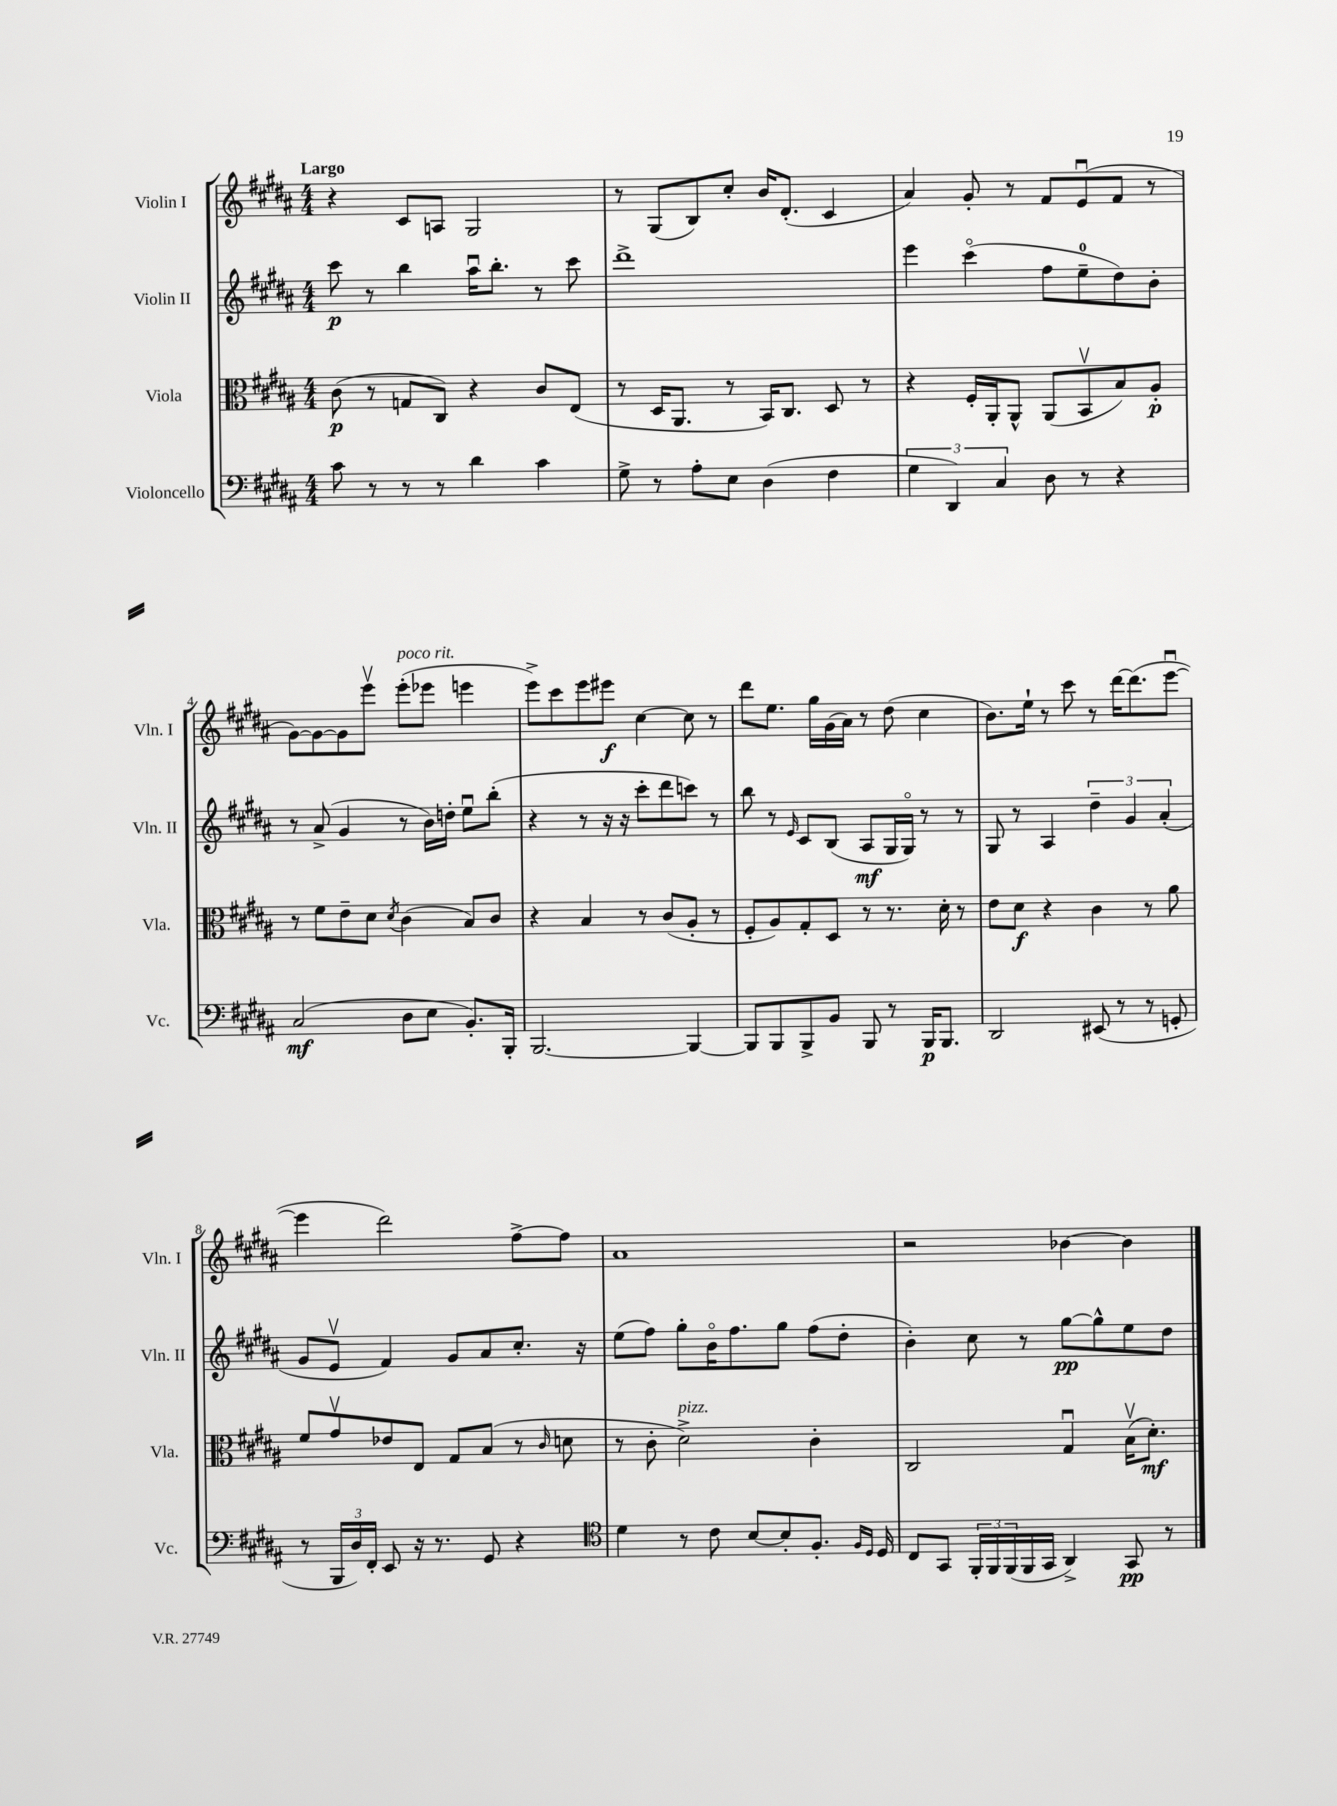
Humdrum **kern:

**kern	**dynam	**kern	**dynam	**kern	**dynam	**kern	**dynam
*part4	*part4	*part3	*part3	*part2	*part2	*part1	*part1
*staff4	*staff4	*staff3	*staff3	*staff2	*staff2	*staff1	*staff1
*I"Violoncello	*	*I"Viola	*	*I"Violin II	*	*I"Violin I	*
*I'Vc.	*	*I'Vla.	*	*I'Vln. II	*	*I'Vln. I	*
*clefF4	*	*clefC3	*	*clefG2	*	*clefG2	*
*k[f#c#g#d#a#]	*	*k[f#c#g#d#a#]	*	*k[f#c#g#d#a#]	*	*k[f#c#g#d#a#]	*
*M4/4	*	*M4/4	*	*M4/4	*	*M4/4	*
=1	=1	=1	=1	=1	=1	=1	=1
!	!	!	!	!	!	!LO:TX:a:B:t=Largo	!
8c#\	.	(8c#\	p	8ccc#\	p	4r	.
8r	.	8r	.	8r	.	.	.
8r	.	8Gn/L	.	4bb\	.	8c#/L	.
8r	.	8C#/J)	.	.	.	8An/J	.
4d#\	.	4r	.	16aa#u\KL	.	2G#/	.
.	.	.	.	8.bb'\J	.	.	.
4c#\	.	8c#/L	.	8r	.	.	.
.	.	(8E/J	.	8ccc#\	.	.	.
=2	=2	=2	=2	=2	=2	=2	=2
8G#^\	.	8r	.	1ddd#^	.	8r	.
8r	.	16D#/KL	.	.	.	(8G#/L	.
.	.	8.AA#/J	.	.	.	.	.
8A#'\L	.	.	.	.	.	8B/)	.
8E\J	.	8r	.	.	.	8cc#'/J	.
(4D#\	.	16BB/KL)	.	.	.	16b/KL	.
.	.	8.C#/J	.	.	.	(8.d#'/J	.
4F#\	.	8D#/	.	.	.	4c#/	.
.	.	8r	.	.	.	.	.
=3	=3	=3	=3	=3	=3	=3	=3
6G#\	.	4r	.	4eee\	.	4a#/)	.
6DD#/)	.	.	.	.	.	.	.
.	.	16F#'/LL	.	(4ccc#\	.	8g#'/	.
.	.	16AA#'/J	.	.	.	.	.
6C#/	.	.	.	.	.	.	.
.	.	8AA#^^/J	.	.	.	8r	.
8D#\	.	(8AA#/L	.	8ff#\L	.	8f#/L	.
8r	.	8BBv/	.	8ee~\	.	(8eu/	.
4r	.	8B/)	.	8dd#\)	.	8f#/J	.
.	.	8A#'/J	p	8b'\J	.	8r	.
!!LO:LB:g=z
=4	=4	=4	=4	=4	=4	=4	=4
(2C#/	mf	8r	.	8r	.	[8g#\L)	.
.	.	8f#\L	.	(8a#^/	.	8g#\_	.
.	.	8e~\	.	4g#/	.	8g#\]	.
.	.	8d#\J	.	.	.	8eeev\J	.
.	.	8qd#/	.	.	.	.	.
!	!	!	!	!	!	!LO:TX:a:i:t=poco rit.	!
8D#\L	.	(4c#\	.	8r	.	(8eee'\L	.
8E\J	.	.	.	16b\LL)	.	8eee-X\J	.
.	.	.	.	16ddn'\JJ	.	.	.
8.BB'/L)	.	8B/L)	.	8eeu\L	.	4eeen\	.
.	.	8c#/J	.	(8bb'\J	.	.	.
16BBB'/Jk	.	.	.	.	.	.	.
=5	=5	=5	=5	=5	=5	=5	=5
[2.BBB/	.	4r	.	4r	.	8eee^\L)	.
.	.	.	.	.	.	8ccc#\	.
.	.	4B/	.	8r	.	8eee\	.
.	.	.	.	16r	.	8eee#X\J	f
.	.	.	.	16r	.	.	.
.	.	8r	.	8ccc#'\L	.	[4cc#\	.
.	.	(8c#/L	.	8ddd#\	.	.	.
4BBB/_	.	8A#'/J	.	8cccn\J)	.	8cc#\]	.
.	.	8r	.	8r	.	8r	.
=6	=6	=6	=6	=6	=6	=6	=6
8BBB/L]	.	8F#'/L	.	8bb\	.	8ddd#\L	.
8BBB/	.	8A#/)	.	8r	.	8.ee\J	.
.	.	.	.	16qqe/	.	.	.
8BBB^/	.	8G#'/	.	8c#/L	.	.	.
.	.	.	.	.	.	16gg#\LL	.
8BB/J	.	8D#/J	.	(8B/J	.	(16g#\	.
.	.	.	.	.	.	16a#\JJ)	.
8BBB/	.	8r	.	8A#/L	mf	8r	.
8r	.	8.r	.	16G#/L	.	(8dd#\	.
.	.	.	.	16G#/JJ)	.	.	.
16BBB/KL	p	.	.	8r	.	4cc#\	.
8.BBB/J	.	16d#'\	.	.	.	.	.
.	.	8r	.	8r	.	.	.
=7	=7	=7	=7	=7	=7	=7	=7
2DD#/	.	8e\L	.	8G#/	.	8.b\L)	.
.	.	8d#\J	f	8r	.	.	.
.	.	.	.	.	.	16ee`\Jk	.
.	.	4r	.	4A#/	.	8r	.
.	.	.	.	.	.	8ccc#\	.
(8EE#X/	.	4c#\	.	6dd#~\	.	8r	.
8r	.	.	.	.	.	[16ddd#\KL	.
.	.	.	.	6g#/	.	.	.
.	.	.	.	.	.	(8.ddd#\]	.
8r	.	8r	.	.	.	.	.
.	.	.	.	(6a#'/	.	.	.
8GGn'/	.	8a#\	.	.	.	[8eeeu\J	.
!!LO:LB:g=z
=8	=8	=8	=8	=8	=8	=8	=8
8r	.	8f#/L	.	8g#/L	.	4eee\]	.
24BBB/LL	.	8g#v/	.	8ev/J	.	.	.
24D#/)	.	.	.	.	.	.	.
24FF#'/JJ	.	.	.	.	.	.	.
8EE/	.	8e-X/	.	4f#/)	.	2ddd#\)	.
16r	.	8E/J	.	.	.	.	.
8.r	.	.	.	.	.	.	.
.	.	8G#/L	.	8g#/L	.	.	.
8GG#/	.	(8B/J	.	8a#/	.	.	.
4r	.	8r	.	8.cc#'/J	.	[8ff#^\L	.
.	.	16qqc#/	.	.	.	.	.
.	.	8dn\	.	.	.	8ff#\J]	.
.	.	.	.	16r	.	.	.
=9	=9	=9	=9	=9	=9	=9	=9
*clefC4	*	*	*	*	*	*	*
4d#\	.	8r	.	(8ee\L	.	1a#	.
.	.	8c#'\	.	8ff#\J)	.	.	.
!	!	!LO:TX:a:i:t=pizz.	!	!	!	!	!
8r	.	2d#^\)	.	8gg#'\L	.	.	.
8c#\	.	.	.	16b\K	.	.	.
.	.	.	.	8.ff#\	.	.	.
[8B/L	.	.	.	.	.	.	.
8B'/]	.	.	.	8gg#\J	.	.	.
8.F#'/J	.	4c#'\	.	(8ff#\L	.	.	.
.	.	.	.	8dd#'\J	.	.	.
16qqF#/LL	.	.	.	.	.	.	.
16qqD#/JJ	.	.	.	.	.	.	.
16D#/	.	.	.	.	.	.	.
=10	=10	=10	=10	=10	=10	=10	=10
8C#/L	.	2C#/	.	4b'\)	.	2r	.
8GG#/J	.	.	.	.	.	.	.
24FF#'/LL	.	.	.	8cc#\	.	.	.
24FF#/	.	.	.	.	.	.	.
(24FF#/	.	.	.	.	.	.	.
16FF#/	.	.	.	8r	.	.	.
16GG#/JJ	.	.	.	.	.	.	.
4AA#^/)	.	4G#u/	.	[8gg#\L	pp	[4b-X\	.
.	.	.	.	8gg#^^\]	.	.	.
8GG#/	pp	(16Bv\KL	.	8ee\	.	4b-\]	.
.	.	8.d#'\J)	mf	.	.	.	.
8r	.	.	.	8dd#\J	.	.	.
==	==	==	==	==	==	==	==
*-	*-	*-	*-	*-	*-	*-	*-
